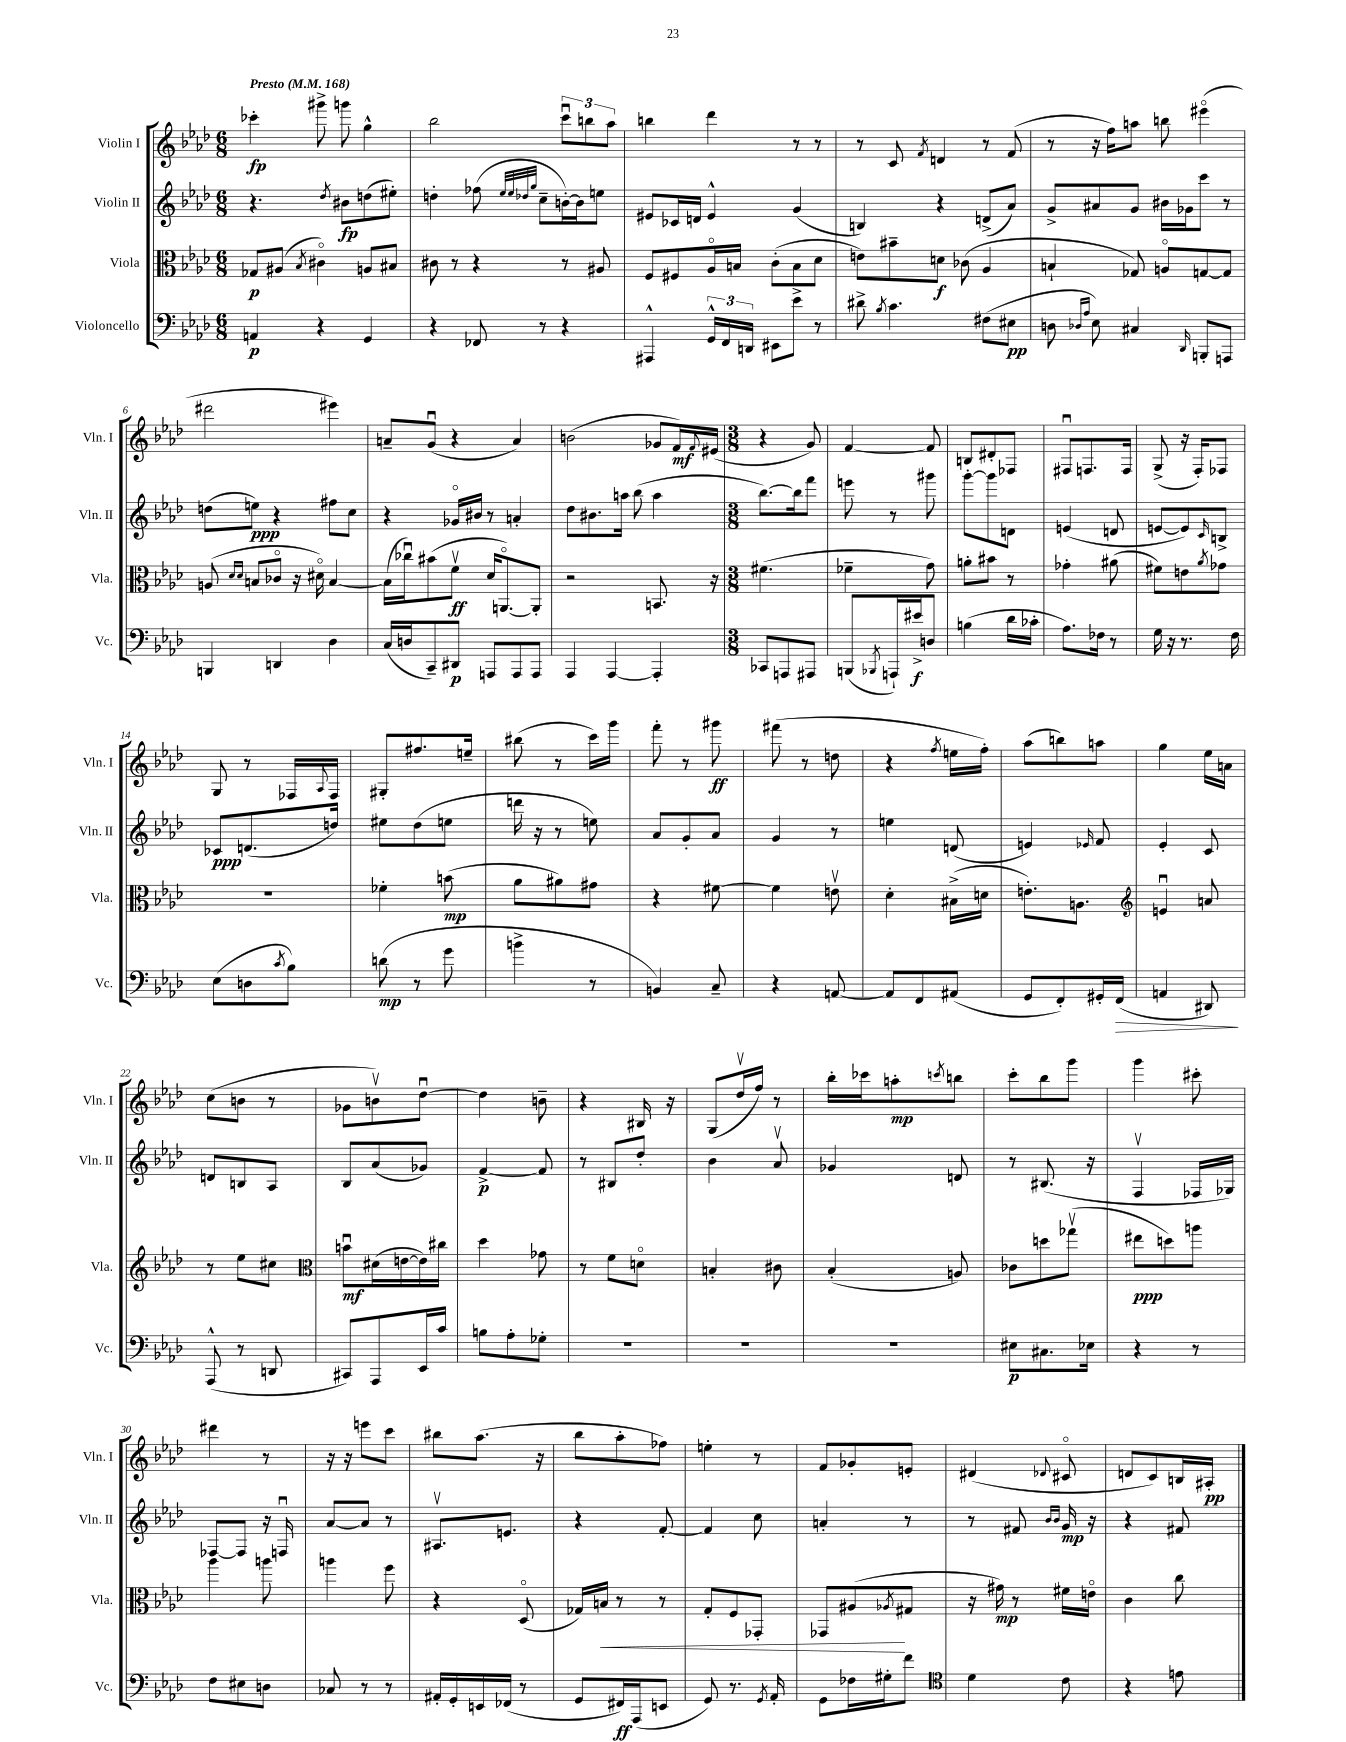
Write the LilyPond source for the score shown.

<<
\new StaffGroup <<
\new Staff = "s0" \with { instrumentName = "Violin I" shortInstrumentName = "Vln. I" } {
    \clef treble \key aes \major \numericTimeSignature \time 6/8 \tempo "Presto" 4 = 168
    ces'''4-.\fp gis'''8-> g'''8 g''4-^ |
    bes''2 \tuplet 3/2 { c'''8\downbow b''8 aes''8 } |
    b''4 des'''4 r8 r8 |
    r8 c'8 \acciaccatura { f'8 } d'4 r8 f'8( |
    r8 r16 f''16) a''8 b''8 eis'''4\flageolet( |
    dis'''2 eis'''4) |
    a'8-- g'8\downbow( r4 a'4) |
    b'2( ges'8 f'16\mf) \appoggiatura { f'8 } eis'16( |
    \numericTimeSignature \time 3/8 r4 g'8) |
    f'4~ f'8 |
    b8 dis'8-. fes8 |
    fis8\downbow f8. f16 |
    g8->( r16 f16-.) fes8 |
    g8 r8 fes16 \appoggiatura { aes8 } fes16 |
    gis8-. fis''8. e''16-- |
    bis''8( r8 c'''16) g'''16 |
    f'''8-. r8 gis'''8\ff |
    fis'''8( r8 d''8 |
    r4 \acciaccatura { f''8 } e''16 f''16-.) |
    aes''8( b''8) a''8 |
    g''4 ees''16 a'16 |
    c''8( b'8 r8 |
    ges'8 b'8\upbow) des''8~\downbow |
    des''4 b'8-- |
    r4 bis16 r16 |
    g8( des''16\upbow f''16) r8 |
    bes''16-. ces'''16 a''8-.\mp \acciaccatura { c'''8 } b''8 |
    c'''8-. bes''8 g'''8 |
    g'''4 cis'''8-. |
    dis'''4 r8 |
    r16 r16 e'''8 c'''8 |
    bis''8 aes''8.( r16 |
    bes''8 aes''8-. fes''8) |
    e''4-. r8 |
    f'8 ges'8-. e'8-. |
    dis'4( \appoggiatura { des'8 } cis'8\flageolet |
    d'8 c'8) b16 ais16-.\pp \bar "|." |
}
\new Staff = "s1" \with { instrumentName = "Violin II" shortInstrumentName = "Vln. II" } {
    \clef treble \key aes \major \numericTimeSignature \time 6/8
    r4. \acciaccatura { des''8 } bis'8\fp d''8( eis''8-.) |
    d''4-. fes''8( \grace { ees''32 ees''32 des''32 g''32 } c''8-- b'16~-.) b'16 e''8 |
    eis'8 ces'16 d'16 eis'4-^ g'4( |
    b4) r4 d'8->( aes'8) |
    g'8-> ais'8 g'8 bis'16 ges'16 c'''8 r8 |
    d''8( e''8\ppp) r4 fis''8 c''8 |
    r4 ges'16\flageolet bis'16 r8 a'4-. |
    des''8 bis'8. a''16 bes''8( a''4 |
    \numericTimeSignature \time 3/8 bes''8.~) bes''16 f'''8 |
    e'''8 r8 gis'''8 |
    g'''8~-. g'''8 d'8 |
    e'4( d'8 |
    e'8~ e'8) \grace { c'16 } b8-> |
    ces'8\ppp d'8.( d''16) |
    eis''8 des''8( e''8 |
    d'''16 r16 r8 e''8) |
    aes'8 g'8-. aes'8 |
    g'4 r8 |
    e''4 d'8( |
    e'4) \grace { ees'16 } f'8 |
    ees'4-. c'8 |
    d'8 b8 aes8 |
    bes8 aes'8( ges'8) |
    f'4~->\p f'8 |
    r8 bis8 des''8-. |
    bes'4 aes'8\upbow |
    ges'4 d'8 |
    r8 bis8.( r16 |
    f4\upbow fes16 ges16) |
    fes8~ fes8 r16 f16\downbow |
    aes'8~ aes'8 r8 |
    ais8.\upbow e'8. |
    r4 f'8~-. |
    f'4 c''8 |
    a'4-. r8 |
    r8 fis'8 \grace { bes'16 bes'16 } g'16\mp r16 |
    r4 fis'8 \bar "|." |
}
\new Staff = "s2" \with { instrumentName = "Viola" shortInstrumentName = "Vla." } {
    \clef alto \key aes \major \numericTimeSignature \time 6/8
    ges8\p ais8( \acciaccatura { bes8 } cis'4\flageolet) a8 bis8 |
    cis'8 r8 r4 r8 ais8 |
    f8 fis8 aes16\flageolet b16 c'8-.( b8 des'8 |
    e'8) bis'8-- d'8\f ces'8( aes4 |
    b4-! ges8) a8\flageolet g8~ g8 |
    a8( \grace { des'16 des'16 } b8 ces'8\flageolet r16 dis'16\flageolet) b4~ |
    b16( ces''16\downbow) bis'8( f'8\upbow\ff des'16 a,8.~\flageolet) a,8-. |
    r2 b,8. r16 |
    \numericTimeSignature \time 3/8 fis'4.( |
    fes'4-- g'8) |
    a'8-. bis'8 r8 |
    ges'4-. ais'8( |
    fis'8) e'8 \acciaccatura { aes'8 } ges'8 |
    R4. |
    fes'4-. b'8\mp( |
    aes'8 ais'8) gis'8 |
    r4 fis'8~ |
    fis'4 e'8\upbow |
    des'4-. bis16->( d'16 |
    e'8.-.) a8. |
    \clef treble e'4\downbow a'8 |
    r8 ees''8 cis''8 |
    \clef alto b'8\downbow\mf dis'16( e'16~ e'16) cis''16 |
    des''4 ges'8 |
    r8 f'8 d'8\flageolet |
    b4-. cis'8 |
    bes4-.( a8) |
    ces'8 d''8 ges''8\upbow( |
    eis''8\ppp d''8) a''8 |
    aes''4 a''8 |
    a''4 f''8 |
    r4 des8\flageolet( |
    ges16) b16\< r8 r8 |
    g8-. f8 ges,8-. |
    ges,8 ais8\!( \acciaccatura { aes8 } gis8 |
    r16 gis'16\mp) r8 fis'16 e'16\flageolet |
    c'4 c''8 \bar "|." |
}
\new Staff = "s3" \with { instrumentName = "Violoncello" shortInstrumentName = "Vc." } {
    \clef bass \key aes \major \numericTimeSignature \time 6/8
    a,4\p r4 g,4 |
    r4 fes,8 r8 r4 |
    ais,,4-^ \tuplet 3/2 { g,16-^ f,16 d,16 } eis,8 ees'8-> r8 |
    dis'8-> \acciaccatura { bes8 } c'4. fis8( eis8\pp |
    d8 \grace { des16 aes16 } ees8) cis4 \grace { des,16 } b,,8-. a,,8 |
    b,,4 d,4 des4 |
    c16( d16 c,8--) dis,8\p a,,8 a,,8 a,,8 |
    aes,,4 aes,,4~ aes,,4-. |
    \numericTimeSignature \time 3/8 ces,8 a,,8 ais,,8 |
    b,,8( \acciaccatura { bes,,8 } a,,16-!) eis'16->\f d8 |
    b4( des'16 ces'16-. |
    aes8.) fes16 r8 |
    g16 r16 r8. f16 |
    ees8( d8 \acciaccatura { c'8 } bes8) |
    d'8\mp( r8 g'8 |
    b'4-> r8 |
    b,4) c8-- |
    r4 a,8~ |
    a,8 f,8 ais,8( |
    g,8 f,8-.) gis,16-. f,16\>( |
    a,4 dis,8\!) |
    aes,,8-^( r8 d,8 |
    cis,8) aes,,8 ees,16 c'16 |
    b8 aes8-. ges8-. |
    R4. |
    R4. |
    R4. |
    eis8\p cis8. ees16 |
    r4 r8 |
    f8 eis8 d8 |
    ces8 r8 r8 |
    ais,16-. g,16-. e,16 fes,16( r8 |
    g,8 fis,16\ff) aes,,16( e,8 |
    g,8) r8. \acciaccatura { g,8 } aes,16-. |
    g,8 fes16 gis16-. f'8 |
    \clef tenor des'4 c'8 |
    r4 e'8 \bar "|." |
}
>>
>>
